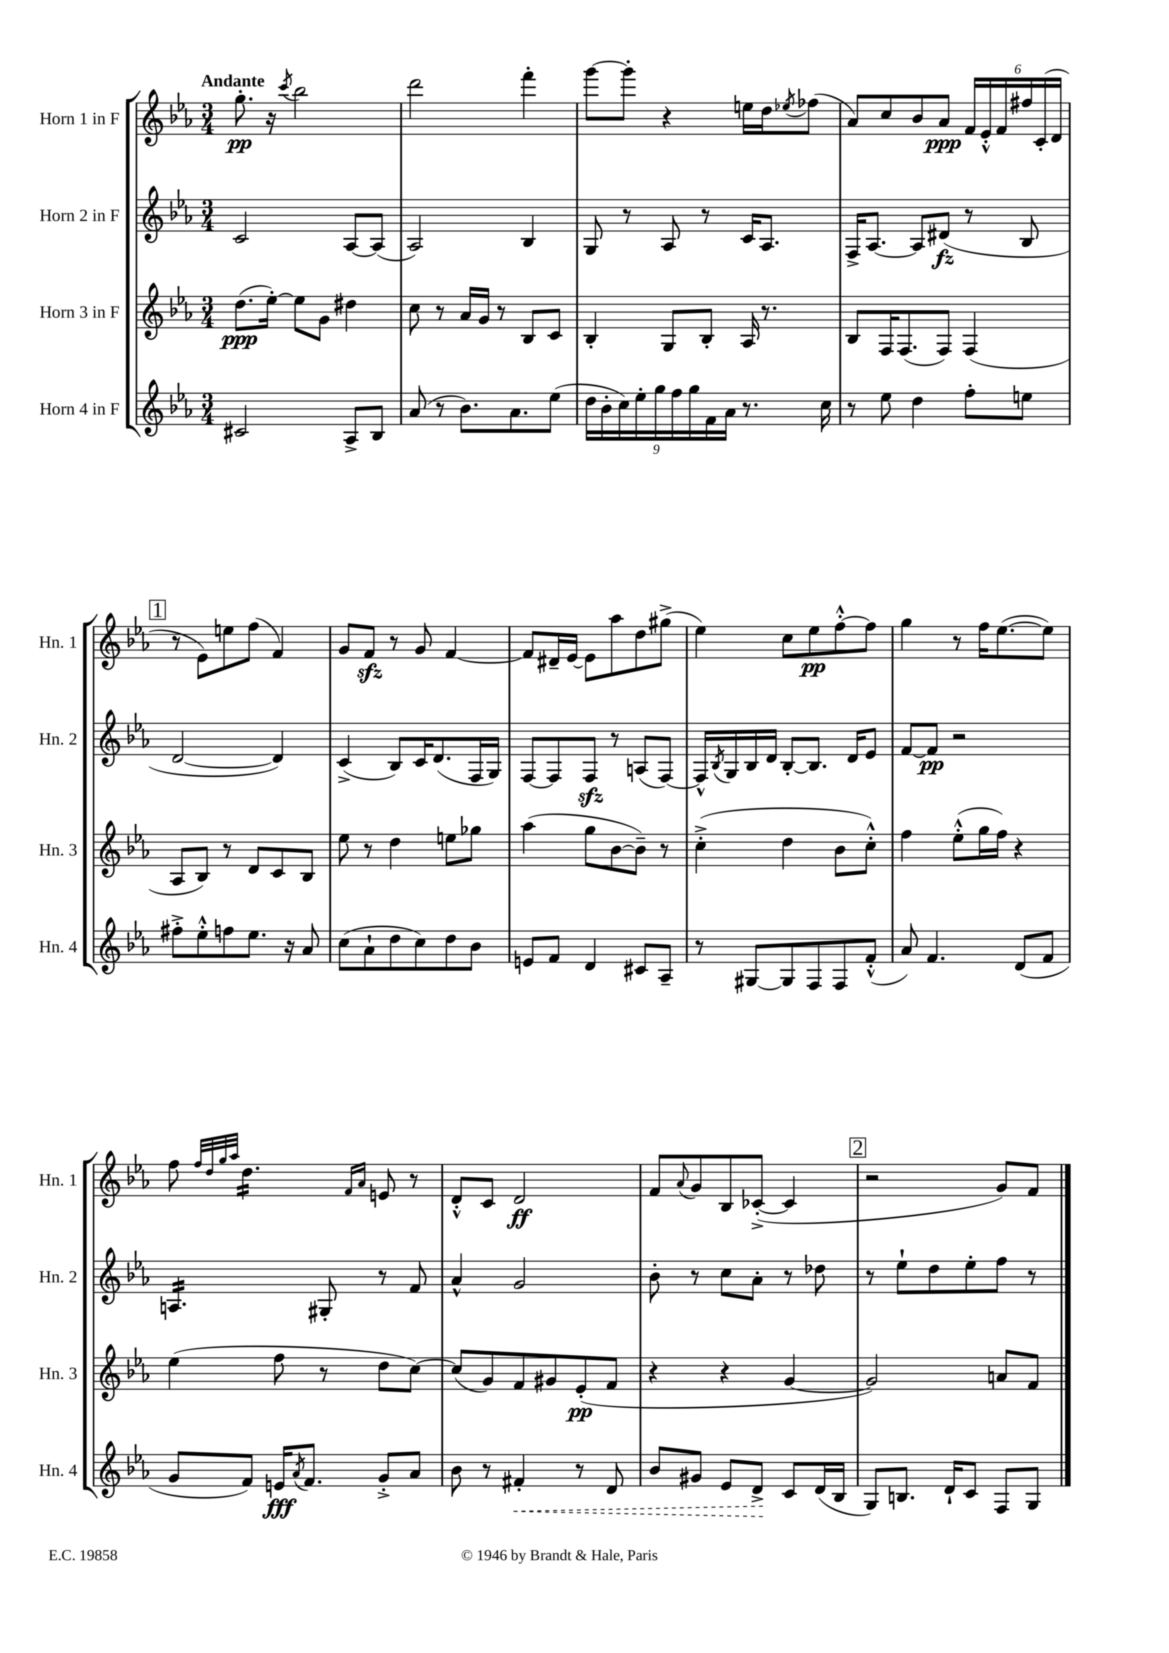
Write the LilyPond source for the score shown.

<<
\new StaffGroup <<
\new Staff = "s0" \with { instrumentName = "Horn 1 in F" shortInstrumentName = "Hn. 1" } {
    \clef treble \key ees \major \numericTimeSignature \time 3/4 \tempo "Andante"
    g''8.-.\pp r16 \acciaccatura { c'''8 } bes''2 |
    d'''2 f'''4-. |
    g'''8~ g'''8-. r4 e''16 d''16 \acciaccatura { ees''8 } fes''8( |
    aes'8) c''8 bes'8 aes'8\ppp \tuplet 6/4 { f'16 ees'16-.-^ f'16 fis''16 c'16-.( d'16 } |
    \mark \markup { \box "1" } r8 ees'8) e''8 f''8( f'4) |
    g'8 f'8\sfz r8 g'8 f'4~ |
    f'8 dis'16-- ees'16~ ees'8 aes''8 d''8 gis''8->( |
    ees''4) c''8 ees''8\pp f''8~-.-^ f''8 |
    g''4 r8 f''16 ees''8.~( ees''8) |
    f''8 \grace { f''32 d''32 g''32 aes''32 } d''4.:16 \grace { f'16 aes'16 } e'8 r8 |
    d'8-.-^ c'8 d'2\ff |
    f'8 \appoggiatura { aes'8 } g'8 bes8 ces'8~-.->( ces'4 |
    \mark \markup { \box "2" } r2 g'8) f'8 \bar "|." |
}
\new Staff = "s1" \with { instrumentName = "Horn 2 in F" shortInstrumentName = "Hn. 2" } {
    \clef treble \key ees \major \numericTimeSignature \time 3/4
    c'2 aes8~ aes8( |
    aes2) bes4 |
    g8 r8 aes8 r8 c'16 aes8. |
    f16-> aes8.~ aes8 dis'8\fz( r8 bes8 |
    \mark \markup { \box "1" } d'2~ d'4) |
    c'4->( bes8) c'16 d'8.( f16 g16) |
    f8~ f8 f8\sfz r8 a8( f8~) |
    f16-^ \acciaccatura { bes8 } g16 bes16 d'16 bes8~-. bes8. d'16 ees'8 |
    f'8~ f'8\pp r2 |
    a4.:16 gis8-. r8 f'8 |
    aes'4-^ g'2 |
    bes'8-. r8 c''8 aes'8-. r8 des''8 |
    \mark \markup { \box "2" } r8 ees''8-! d''8 ees''8-. f''8 r8 \bar "|." |
}
\new Staff = "s2" \with { instrumentName = "Horn 3 in F" shortInstrumentName = "Hn. 3" } {
    \clef treble \key ees \major \numericTimeSignature \time 3/4
    d''8.\ppp( ees''16~-.) ees''8 g'8 dis''4 |
    c''8 r8 aes'16 g'16 r8 bes8 c'8 |
    bes4-. g8 bes8-. aes16 r8. |
    bes8 f16 f8.( f8) f4( |
    \mark \markup { \box "1" } aes8 bes8) r8 d'8 c'8 bes8 |
    ees''8 r8 d''4 e''8 ges''8 |
    aes''4( g''8 bes'8~ bes'8--) r8 |
    c''4-.->( d''4 bes'8 c''8-.-^) |
    f''4 ees''8-.-^( g''16 f''16) r4 |
    ees''4( f''8 r8 d''8 c''8~) |
    c''8( g'8) f'8 gis'8 ees'8-.\pp( f'8 |
    r4 r4 g'4~ |
    \mark \markup { \box "2" } g'2) a'8 f'8 \bar "|." |
}
\new Staff = "s3" \with { instrumentName = "Horn 4 in F" shortInstrumentName = "Hn. 4" } {
    \clef treble \key ees \major \numericTimeSignature \time 3/4
    cis'2 aes8-> bes8 |
    aes'8( r8 bes'8.) aes'8. ees''8( |
    \tuplet 9/8 { d''16 bes'16-. c''16) ees''16-. g''16 f''16 g''16 f'16 aes'16 } r8. c''16 |
    r8 ees''8 d''4 f''8-. e''8 |
    \mark \markup { \box "1" } fis''8-.-> ees''8-.-^ f''8 ees''8. r16 aes'8 |
    c''8( aes'8-! d''8 c''8) d''8 bes'8 |
    e'8 f'8 d'4 cis'8 aes8-- |
    r8 gis8~ gis8 f8 f8 f'8-.-^( |
    aes'8) f'4. d'8( f'8 |
    g'8 f'8) e'16\fff \acciaccatura { aes'8 } f'8. g'8-.-> aes'8 |
    bes'8 r8 \once \override Hairpin.style = #'dashed-line fis'4-.\< r8 d'8 |
    bes'8 gis'8 ees'8 d'8->\! c'8 d'16( bes16 |
    \mark \markup { \box "2" } g8) b8. d'16-! c'8 f8 g8 \bar "|." |
}
>>
>>
\layout { \context { \Score \remove "Bar_number_engraver" } }
